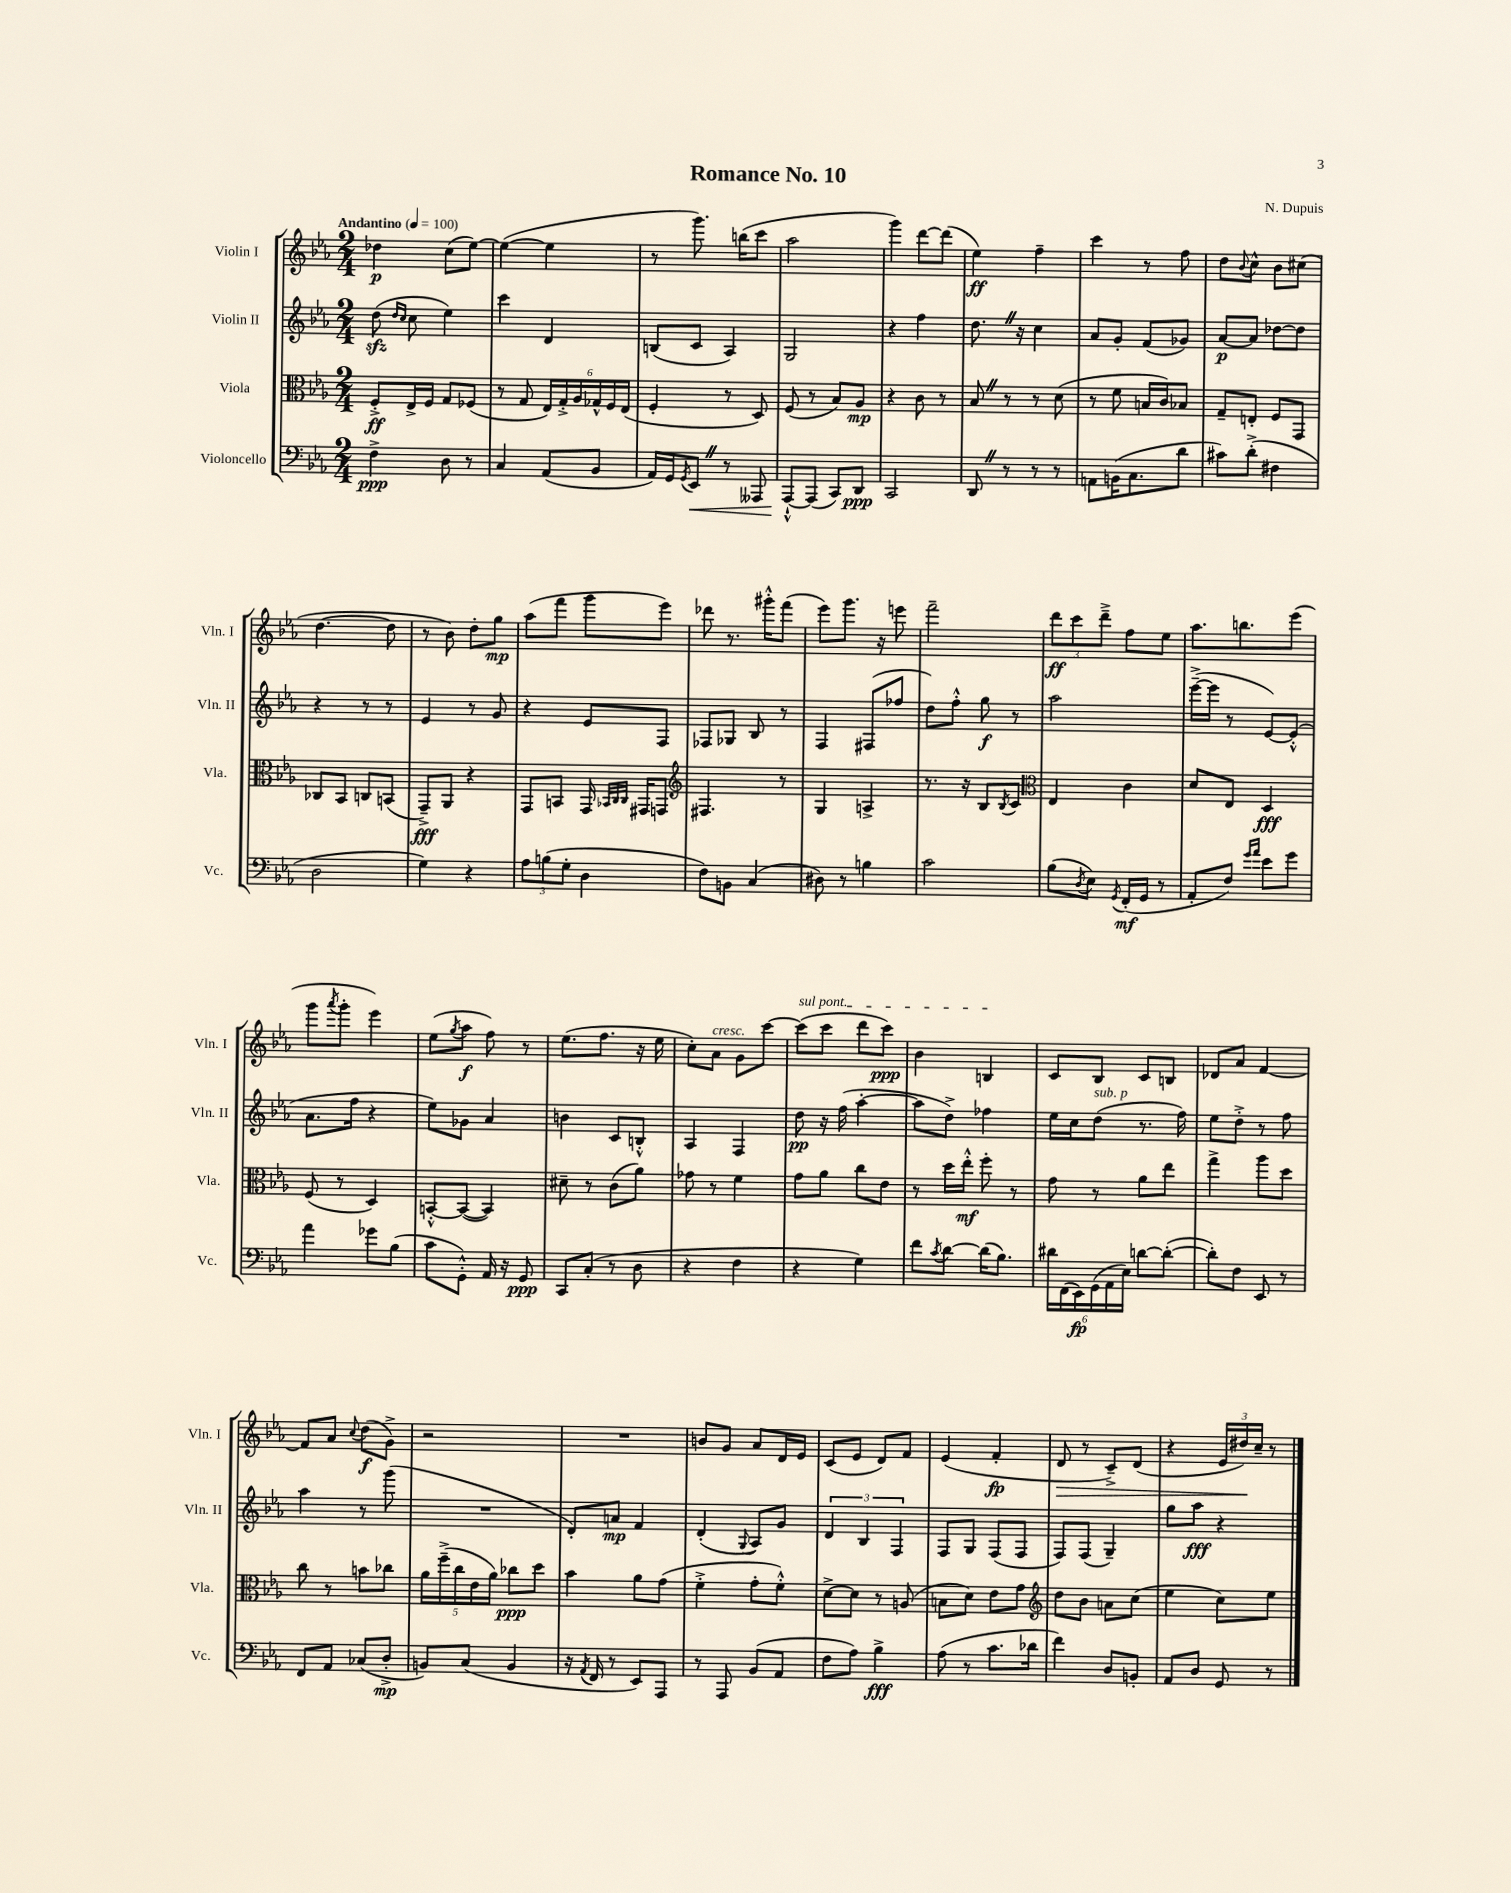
\header { title = "Romance No. 10" composer = "N. Dupuis" }
<<
\new StaffGroup <<
\new Staff = "s0" \with { instrumentName = "Violin I" shortInstrumentName = "Vln. I" } {
    \clef treble \key ees \major \numericTimeSignature \time 2/4 \tempo "Andantino" 4 = 100
    des''4\p c''8( ees''8~) |
    ees''4~( ees''4 |
    r8 g'''8.) b''16( c'''8 |
    aes''2 |
    g'''4) d'''8~ d'''8( |
    ees''4\ff) f''4-- |
    c'''4 r8 f''8 |
    d''8 \appoggiatura { bes'8 } c''8-^ bes'8 cis''8( |
    d''4.~ d''8 |
    r8 bes'8) d''8-. g''8\mp |
    aes''8( f'''8 g'''8 ees'''8) |
    des'''8 r8. gis'''16-.-^ f'''8( |
    ees'''8) g'''8. r16 e'''8 |
    f'''2-- |
    \tuplet 3/2 { d'''8\ff c'''8 d'''8---> } f''8 ees''8 |
    aes''8. b''8. ees'''8( |
    g'''8 \acciaccatura { aes'''8 } g'''8-. ees'''4) |
    ees''8( \acciaccatura { g''8 } aes''8\f f''8) r8 |
    ees''8.( f''8. r16 ees''16 |
    c''8-.) aes'8^\markup { \italic "cresc." } g'8 c'''8~ |
    \once \override TextSpanner.bound-details.left.text = \markup { \italic "sul pont." } c'''8\startTextSpan( c'''8 d'''8 c'''8\ppp) |
    bes'4 b4\stopTextSpan |
    c'8 bes8 c'8 b8 |
    des'8 aes'8 f'4~ |
    f'8 aes'8 \appoggiatura { c''8 } d''8\f( g'8->) |
    r2 |
    R2 |
    b'8 g'8 aes'8 d'16 ees'16 |
    c'8( ees'8 d'8) f'8 |
    ees'4( f'4-.\fp |
    d'8\> r8 c'8--->) d'8( |
    r4 \tuplet 3/2 { ees'16 dis''16\!) c''16-- } r8 \bar "|." |
}
\new Staff = "s1" \with { instrumentName = "Violin II" shortInstrumentName = "Vln. II" } {
    \clef treble \key ees \major \numericTimeSignature \time 2/4
    d''8\sfz( \grace { d''16 c''16 } c''8 ees''4) |
    c'''4 d'4 |
    b8( c'8 aes4) |
    g2 |
    r4 f''4 |
    d''8. \once \override BreathingSign.text = \markup { \musicglyph "scripts.caesura.straight" } \breathe r16 c''4 |
    aes'8 g'8-. f'8( ges'8) |
    aes'8~\p aes'8 des''8~ des''8 |
    r4 r8 r8 |
    ees'4 r8 g'8 |
    r4 ees'8 f8 |
    fes8 ges8 bes8 r8 |
    f4 fis8( fes''8 |
    d''8) f''8-.-^ g''8\f r8 |
    aes''2 |
    ees'''16~--->( ees'''16 r8 ees'8~) ees'8-.-^( |
    aes'8. f''16 r4 |
    ees''8) ges'8 aes'4 |
    b'4 c'8 b8-.-^ |
    aes4 f4 |
    d''8\pp r16 f''16( aes''4~-. |
    aes''8 d''8->) fes''4 |
    ees''16 c''16 d''8^\markup { \italic "sub. p" }( r8. f''16) |
    ees''8 d''8-.-> r8 f''8 |
    aes''4 r8 g'''8( |
    R2 |
    d'8-.) a'8\mp f'4 |
    d'4-.( \appoggiatura { g8 } aes8) g'8 |
    \tuplet 3/2 { d'4 bes4 f4 } |
    f8 g8 f8( f8 |
    f8) f8( g4--) |
    g''8 aes''8\fff r4 \bar "|." |
}
\new Staff = "s2" \with { instrumentName = "Viola" shortInstrumentName = "Vla." } {
    \clef alto \key ees \major \numericTimeSignature \time 2/4
    f8-.->\ff ees16-> f16 g8 fes8( |
    r8 g8 \tuplet 6/4 { ees16) g16-.-> aes16 ges16-^ f16 ees16( } |
    f4-. r8 d8) |
    f8( r8 bes8) aes8\mp |
    r4 c'8 r8 |
    bes8 \once \override BreathingSign.text = \markup { \musicglyph "scripts.caesura.straight" } \breathe r8 r8 d'8( |
    r8 f'8 b16 c'16) bes8 |
    g8-- e8-. f8 g,8 |
    ces8 bes,8 c8 b,8( |
    g,8--->\fff) aes,8 r4 |
    g,8 b,8 g,16 \grace { bes,32 c32 c32 } gis,16 g,8 |
    \clef treble fis4. r8 |
    g4 a4-> |
    r8. r16 bes8 \acciaccatura { bes8 } c'8 |
    \clef alto ees4 c'4 |
    d'8 ees8 d4\fff |
    f8( r8 d4) |
    b,8~-.-^ b,8~( b,4) |
    dis'8-- r8 c'8( aes'8) |
    ges'8 r8 f'4 |
    g'8 aes'8 c''8 ees'8 |
    r8 d''16 ees''16-.-^\mf f''8-. r8 |
    g'8 r8 aes'8 ees''8 |
    g''4-> aes''8 d''8 |
    c''8 r8 b'8 ces''8 |
    \tuplet 5/4 { aes'16 f''16--->( c''16 ees'16 aes'16) } ces''8\ppp d''8 |
    bes'4 aes'8 g'8( |
    f'4-.-> g'8-. f'8-.-^) |
    d'8~-> d'8 r8 a8( |
    b8 d'8) ees'8 g'8 |
    \clef treble d''8 bes'8 a'8 c''8( |
    ees''4 c''8) ees''8 \bar "|." |
}
\new Staff = "s3" \with { instrumentName = "Violoncello" shortInstrumentName = "Vc." } {
    \clef bass \key ees \major \numericTimeSignature \time 2/4
    f4->\ppp d8 r8 |
    c4 aes,8( bes,8 |
    aes,16) g,16 \acciaccatura { g,8 } ees,8\< \once \override BreathingSign.text = \markup { \musicglyph "scripts.caesura.straight" } \breathe r8 aeses,,8 |
    aes,,8~-!-^\! aes,,8( c,8) d,8\ppp |
    c,2 |
    d,8 \once \override BreathingSign.text = \markup { \musicglyph "scripts.caesura.straight" } \breathe r8 r8 r8 |
    a,8 b,16( c8. d'8 |
    cis'8) d'8-.->( fis4 |
    d2 |
    g4) r4 |
    \tuplet 3/2 { aes8 b8( g8-. } d4 |
    f8) b,8 c4( |
    dis8) r8 b4 |
    c'2 |
    bes8( \acciaccatura { d8 } ees8) \acciaccatura { g,8 } f,16-.\mf( g,16 r8 |
    aes,8-. f8) \grace { g'16 aes'16 } ees'8 g'8 |
    aes'4 ges'8 bes8( |
    c'8 g,8-.-^) aes,16 r16 g,8\ppp |
    c,8 c8-.( r8 d8 |
    r4 f4 |
    r4 g4) |
    f'8 \acciaccatura { c'8 } d'8~ d'16( bes8.) |
    \tuplet 6/4 { dis'16 f,16( ees,16\fp) g,16( aes,16 ees16) } d'8~ d'8~-.( |
    d'8-.) f8 ees,8 r8 |
    f,8 aes,8 ces8( d8-.->\mp |
    b,8) c8( b,4 |
    r16 \acciaccatura { aes,8 } f,16 r8 ees,8) aes,,8 |
    r8 aes,,8 bes,8( aes,8 |
    f8 aes8) bes4->\fff |
    aes8( r8 c'8. des'16 |
    f'4) d8 b,8-. |
    aes,8 d8 g,8 r8 \bar "|." |
}
>>
>>
\layout { \context { \Score \remove "Bar_number_engraver" } }
